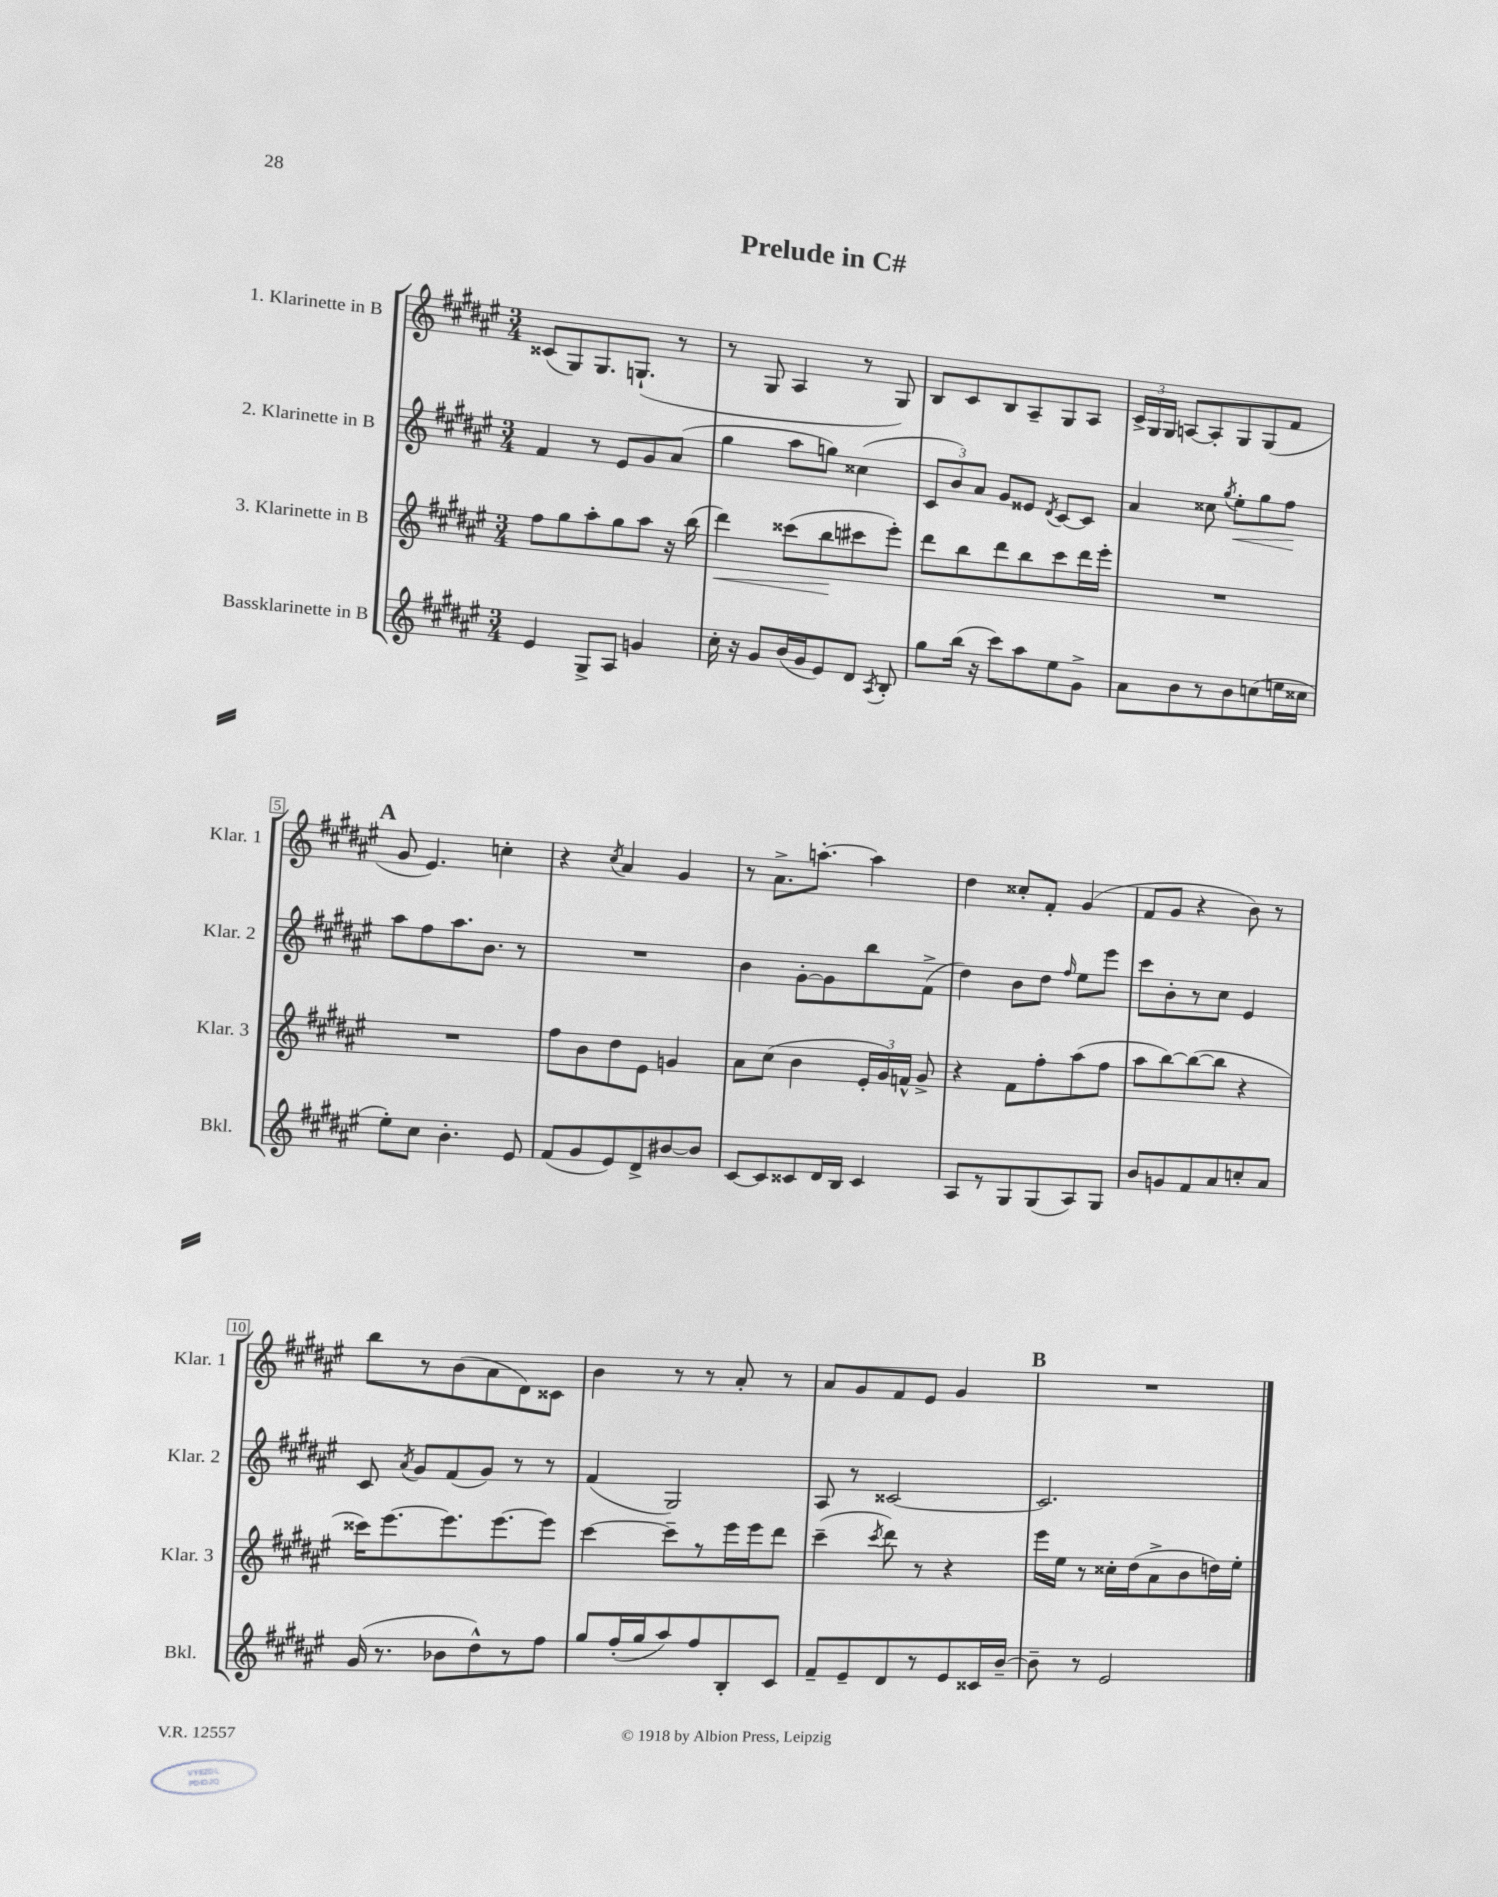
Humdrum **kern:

**kern	**kern	**kern	**kern
*staff4	*staff3	*staff2	*staff1
*clefG2	*clefG2	*clefG2	*clefG2
*k[f#c#g#d#a#e#]	*k[f#c#g#d#a#e#]	*k[f#c#g#d#a#e#]	*k[f#c#g#d#a#e#]
*M3/4	*M3/4	*M3/4	*M3/4
4e#/	8ff#\L	4f#/	(8c##/L
.	8gg#\	.	8G#/)
8G#^/L	8aa#'\	8r	8.G#/
8A#/J	8gg#\	8e#/L	.
.	.	.	(8.G`/J
4g/	8aa#\J	8g#/	.
.	16r	(8a#/J	8r
.	(16bb\	.	.
=	=	=	=
16cc#'\	4ddd#\)	4gg#\	8r
16r	.	.	.
8g#/L	.	.	8G#/
(16b/L	(8ccc##\L	8aa#\L	4A#/
16g#/J	.	.	.
8e#/)	8bb\	8gg\J)	.
8d#/J	8ccc#\	(4cc##\	8r
8qA#/	.	.	.
8B'/	8eee#'\J)	.	8G#/)
=	=	=	=
8gg#\L	8ddd#\L	12c#/L	8B/L
.	.	12b/)	.
(16bb\Jk	8bb\	.	8c#/
.	.	12a#/J	.
16r	.	.	.
8ccc#\L)	8ddd#\	8g#/L	8B/
8aa#\	8bb\	8e##/J	8A#~/
.	.	8qd#/	.
8ee#\	8ccc#\	[8c#/L	8G#/
8g#^\J	16ddd#\L	8c#/]J	8A#/J
.	16eee#'\JJ	.	.
=	=	=	=
8a#\L	2.r	4a#/	24c#^/LL
.	.	.	24G#/
.	.	.	24G#/JJ
8b\	.	.	[8A/L
8r	.	8cc##\	8A'/]
.	.	8qgg#/	.
8b\	.	8ee#'\L	8G#/
(8cc\	.	8gg#\	(8G#/
16ee\L	.	8ff#\J	8f#/J
16cc##\JJ	.	.	.
=	=	=	=
8ee#'\L)	2.r	8aa#\L	8g#/
8cc#\J	.	8ff#\	4.e#/)
4.b'\	.	8.aa#\	.
.	.	8.b\J	.
.	.	.	4cc'\
8e#/	.	8r	.
=	=	=	=
(8f#/L	8ff#\L	2.r	4r
8g#/	8b\	.	.
.	.	.	8qcc#/
8e#/)	8dd#\	.	4a#/
8d#^/	8e#\J	.	.
[8b#/	4g/	.	4g#/
8b#/]J	.	.	.
=	=	=	=
[8c#/L	8a#\L	4b\	8r
8c#/]	(8cc#\J	.	8.a#^\L
8c##/	4b\	[8g#'\L	.
.	.	.	[8.aa'\J
16d#/L	.	8g#\]	.
16B/JJ	.	.	.
4c##/	24e#'/LL	8bb\	4aa\]
.	24g#/)	.	.
.	24f^^/JJ	.	.
.	8g#^/	(8f#^\J	.
=	=	=	=
8A#/L	4r	4dd#\)	4dd#\
8r	.	.	.
8G#/	8f#\L	8b\L	8cc##'/L
(8G#/	8ff#'\	8dd#\J	8f#'/J
.	.	16qqff#/	.
8A#/)	(8aa#\	8ee#\L	(4g#/
8G#/J	8ff#\J	8eee#\J	.
=	=	=	=
8b/L	8aa#\L	8ccc#\L	8f#/L
8g/	[8bb\)	8b'\	8g#/J
8f#/	(8bb\_	8r	4r
8a#/	8bb\]J	8cc#\J	.
8cc'/	4r	4e#/	8b\)
8a#/J	.	.	8r
=	=	=	=
(16g#/	16ccc##\LK)	8c#/	8bb\L
8.r	[8.eee#\	.	.
.	.	8qa#/	.
.	.	8g#/L	8r
8b-\L	8.eee#\]	(8f#/	(8b\
8dd#^^\)	.	8g#/J)	8a#\
.	[8.eee#\	.	.
8r	.	8r	8d#\)
8ff#\J	8eee#\]J	8r	8c##\J
=	=	=	=
8gg#/L	[4ccc#\	(4f#/	4b\
(16ff#'/L	.	.	.
16gg#/J	.	.	.
8aa#/)	8ccc#~\]L	2G#/)	8r
8ff#/	8r	.	8r
8B'/	16eee#\L	.	8a#'/
.	16eee#\J	.	.
8c#/J	8ddd#\J	.	8r
=	=	=	=
8f#~/L	(4ccc#~\	8A#/	8a#/L
8e#~/	.	8r	8g#/
.	8qccc#/	.	.
8d#/	8ddd#\)	[2c##/	8f#/
8r	8r	.	8e#/J
8e#/	4r	.	4g#/
16c##/L	.	.	.
[16b~/JJ	.	.	.
=	=	=	=
8b~\]	16eee#\LL	2.c##/]	2.r
.	16ee#\JJ	.	.
8r	8r	.	.
2e#/	16cc##'\LL	.	.
.	(16dd#\J	.	.
.	8a#^\	.	.
.	8b\	.	.
.	16dd\L)	.	.
.	16ee#'\JJ	.	.
==	==	==	==
*-	*-	*-	*-
